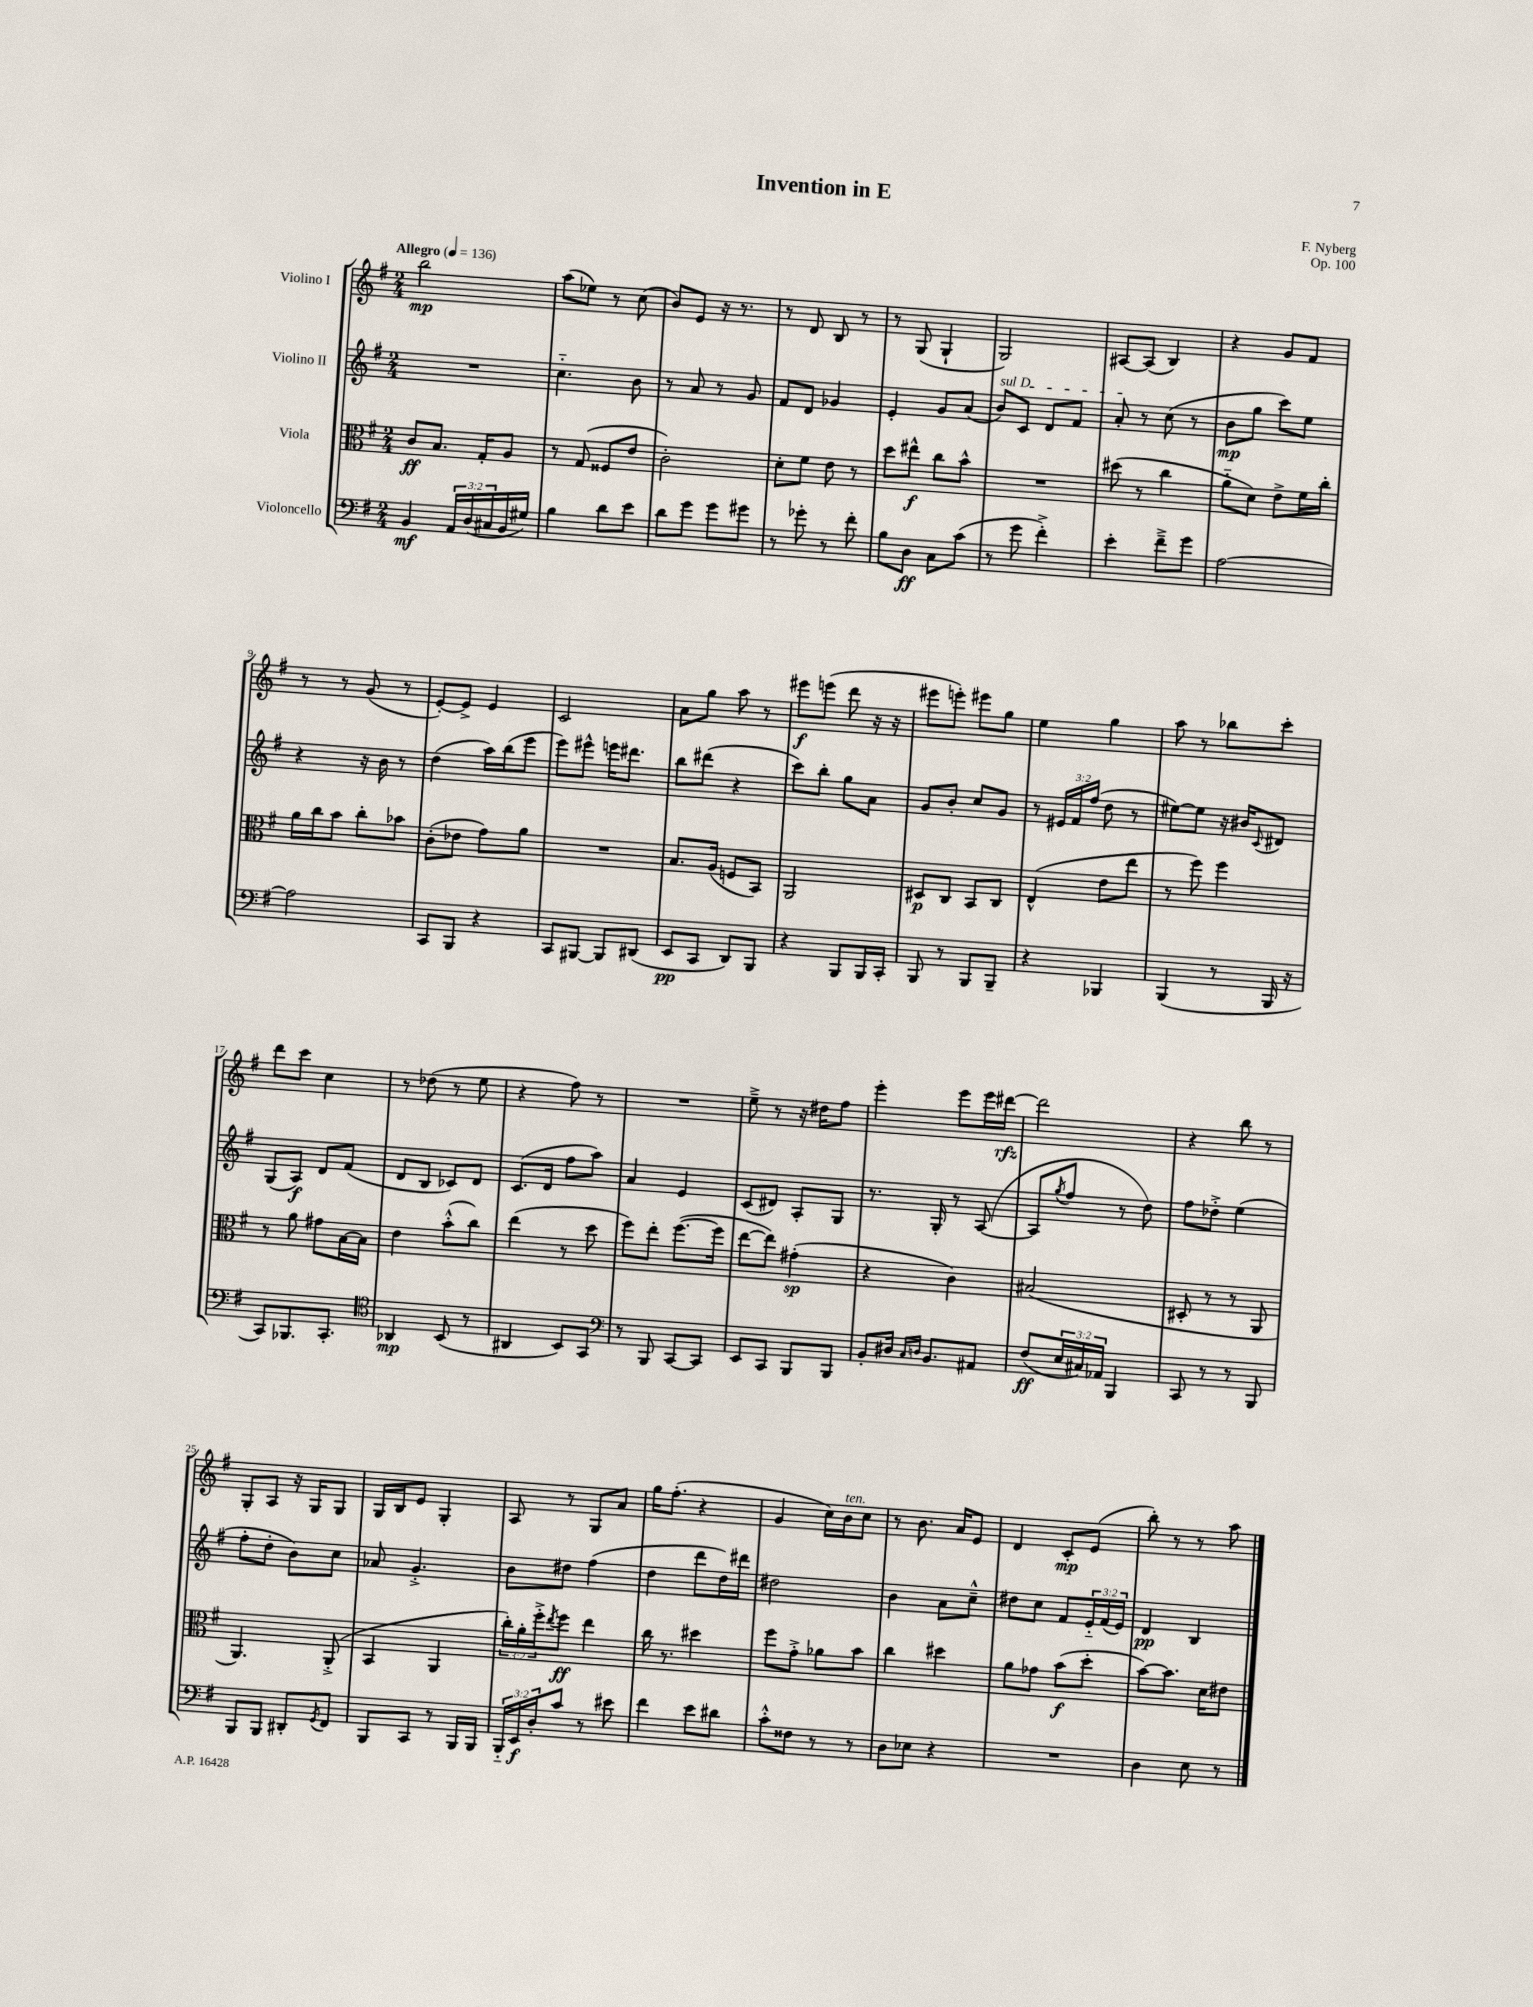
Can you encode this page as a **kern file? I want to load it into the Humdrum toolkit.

**kern	**dynam	**kern	**dynam	**kern	**dynam	**kern	**dynam
*part4	*part4	*part3	*part3	*part2	*part2	*part1	*part1
*staff4	*staff4	*staff3	*staff3	*staff2	*staff2	*staff1	*staff1
*I"Violoncello	*	*I"Viola	*	*I"Violino II	*	*I"Violino I	*
*clefF4	*	*clefC3	*	*clefG2	*	*clefG2	*
*k[f#]	*	*k[f#]	*	*k[f#]	*	*k[f#]	*
*M2/4	*	*M2/4	*	*M2/4	*	*M2/4	*
*MM136	*	*MM136	*	*MM136	*	*MM136	*
=1	=1	=1	=1	=1	=1	=1	=1
!	!	!	!	!	!	!LO:TX:a:B:t=Allegro	!
4BB/	mf	8c/L	ff	2r	.	2bb\	mp
.	.	8.B/J	.	.	.	.	.
24AA/LL	.	.	.	.	.	.	.
(24D/	.	.	.	.	.	.	.
.	.	16G'/KL	.	.	.	.	.
24C#X/	.	.	.	.	.	.	.
16BB/	.	8A/J	.	.	.	.	.
16G#X/JJ)	.	.	.	.	.	.	.
=2	=2	=2	=2	=2	=2	=2	=2
4B\	.	8r	.	4.cc\	.	(8aa\L	.
.	.	(8G/	.	.	.	8ee-X\J)	.
8d\L	.	8F##X/L	.	.	.	8r	.
8e\J	.	8e/J	.	8b\	.	(8cc\	.
=3	=3	=3	=3	=3	=3	=3	=3
8d\L	.	2c'\)	.	8r	.	8b/L)	.
8g\J	.	.	.	8a/	.	8e/J	.
8g\L	.	.	.	8r	.	16r	.
.	.	.	.	.	.	8.r	.
8g#X\J	.	.	.	8g/	.	.	.
=4	=4	=4	=4	=4	=4	=4	=4
8r	.	8d'\L	.	8f#/L	.	8r	.
8g-X'\	.	8f#\J	.	8d/J	.	8d/	.
8r	.	8e\	.	4g-X/	.	8B/	.
8f#'\	.	8r	.	.	.	8r	.
=5	=5	=5	=5	=5	=5	=5	=5
8B\L	.	8dd\L	.	4e'/	.	8r	.
8D\J	ff	8ee#X^^\J	f	.	.	(8G/	.
8C\L	.	8cc\L	.	8g/L	.	4G`/	.
(8c\J	.	8b^^\J	.	(8a/J	.	.	.
=6	=6	=6	=6	=6	=6	=6	=6
!	!	!	!	!LO:TX:a:i:t=sul D	!	!	!
8r	.	2r	.	8b/L)	.	2G/)	.
8g\	.	.	.	8c/J	.	.	.
4f#'^\)	.	.	.	8d/L	.	.	.
.	.	.	.	8f#/J	.	.	.
=7	=7	=7	=7	=7	=7	=7	=7
4e'\	.	(8dd#X\	.	8a'/	.	[8A#X/L	.
.	.	8r	.	8r	.	(8A#/J]	.
8f#~^\L	.	4cc\	.	(8cc\	.	4B/)	.
8g\J	.	.	.	8r	.	.	.
=8	=8	=8	=8	=8	=8	=8	=8
[2A\	.	8a\L	.	8b\L	mp	4r	.
.	.	8d\J)	.	8gg\J	.	.	.
.	.	8e^\L	.	8ccc\L)	.	8g/L	.
.	.	16f#\L	.	8ee\J	.	8f#/J	.
.	.	16cc'\JJ	.	.	.	.	.
!!LO:LB:g=z
=9	=9	=9	=9	=9	=9	=9	=9
2A\]	.	16a\LL	.	4r	.	8r	.
.	.	16cc\J	.	.	.	.	.
.	.	8b\J	.	.	.	8r	.
.	.	8cc'\L	.	16r	.	(8g/	.
.	.	.	.	16b\	.	.	.
.	.	8b-X\J	.	8r	.	8r	.
=10	=10	=10	=10	=10	=10	=10	=10
8CC/L	.	(8c'\L	.	(4dd\	.	[8e'/L)	.
8BBB/J	.	8e-X\J	.	.	.	8e^/J]	.
4r	.	8g\L)	.	16aa\LL)	.	4e/	.
.	.	.	.	(16bb\J	.	.	.
.	.	8a\J	.	8eee\J	.	.	.
=11	=11	=11	=11	=11	=11	=11	=11
8CC/L	.	2r	.	8eee\L)	.	2c/	.
[8BBB#X/J	.	.	.	8eee#X^^\J	.	.	.
8BBB#/L]	.	.	.	16eeen\KL	.	.	.
.	.	.	.	8.ddd#X\J	.	.	.
(8DD#X/J	.	.	.	.	.	.	.
=12	=12	=12	=12	=12	=12	=12	=12
8EE/L	pp	8.B/L	.	8bb\L	.	8a\L	.
8CC/J	.	.	.	(8ddd#X\J	.	8gg\J	.
.	.	(16A/Jk	.	.	.	.	.
8DD/L)	.	8Fn/L	.	4r	.	8aa\	.
8BBB/J	.	8BB/J)	.	.	.	8r	.
=13	=13	=13	=13	=13	=13	=13	=13
4r	.	2AA/	.	8ccc\L)	.	8eee#X\L	f
.	.	.	.	8bb'\J	.	(8eeen\J	.
8BBB/L	.	.	.	8gg\L	.	8ddd\	.
16BBB/L	.	.	.	8a\J	.	16r	.
16CC'/JJ	.	.	.	.	.	16r	.
=14	=14	=14	=14	=14	=14	=14	=14
8BBB/	.	8D#X/L	p	8g/L	.	8eee#X\L	.
8r	.	8C/J	.	8b'/J	.	8eeen'\J)	.
8BBB/L	.	8BB/L	.	8cc/L	.	8eee#X\L	.
8BBB~/J	.	8C/J	.	8g/J	.	8gg\J	.
=15	=15	=15	=15	=15	=15	=15	=15
4r	.	(4E^^/	.	8r	.	4ee\	.
.	.	.	.	24e#X/LL	.	.	.
.	.	.	.	24f#/	.	.	.
.	.	.	.	(24ff#/JJ	.	.	.
4BBB-X/	.	8e\L	.	8dd\	.	4gg\	.
.	.	8ee\J	.	8r	.	.	.
=16	=16	=16	=16	=16	=16	=16	=16
(4BBB/	.	8r	.	[8ee#X\L)	.	8aa\	.
.	.	8ff#\)	.	8ee#\J]	.	8r	.
8r	.	4ff#\	.	16r	.	8bb-X\L	.
.	.	.	.	16b#X/KL	.	.	.
.	.	.	.	8qqc/	.	.	.
16BBB/	.	.	.	8d#X/J	.	8ccc'\J	.
16r	.	.	.	.	.	.	.
!!LO:LB:g=z
=17	=17	=17	=17	=17	=17	=17	=17
8CC/L)	.	8r	.	(8G/L	.	8ddd\L	.
8.BBB-X/	.	8a\	.	8A/J)	f	8ccc\J	.
.	.	8g#X\L	.	8d/L	.	4cc\	.
8.CC'/J	.	.	.	.	.	.	.
.	.	[16B\L	.	(8f#/J	.	.	.
.	.	16B\JJ]	.	.	.	.	.
=18	=18	=18	=18	=18	=18	=18	=18
*clefC4	*	*	*	*	*	*	*
4AA-X/	mp	4e\	.	8d/L	.	8r	.
.	.	.	.	8B/J	.	(8dd-X\	.
(8BB/	.	(8b'^^\L	.	8c-X/L)	.	8r	.
8r	.	8cc\J)	.	8d/J	.	8ee\	.
=19	=19	=19	=19	=19	=19	=19	=19
4AA#X/	.	(4ee\	.	(8.c/L	.	4r	.
.	.	.	.	16d/Jk	.	.	.
8BB/L)	.	8r	.	8ff#\L	.	8ff#\)	.
8GG/J	.	8dd\	.	8aa\J)	.	8r	.
=20	=20	=20	=20	=20	=20	=20	=20
*clefF4	*	*	*	*	*	*	*
8r	.	8ff#\L)	.	4a/	.	2r	.
8BBB/	.	8ee'\J	.	.	.	.	.
[8CC/L	.	([8.ff#\L	.	4e/	.	.	.
8CC/J]	.	.	.	.	.	.	.
.	.	16ff#\Jk]	.	.	.	.	.
=21	=21	=21	=21	=21	=21	=21	=21
8EE/L	.	[8ee\L	.	(8c/L	.	8ee~^\	.
8CC/J	.	8ee\J])	.	8d#X/J)	.	8r	.
8BBB/L	.	(4g#X'\	sp	8A'/L	.	16r	.
.	.	.	.	.	.	16dd#X\KL	.
8BBB/J	.	.	.	8G/J	.	8ff#\J	.
=22	=22	=22	=22	=22	=22	=22	=22
8BB'/L	.	4r	.	8.r	.	4eee'\	.
16D#X/Jk	.	.	.	.	.	.	.
16qqC/LL	.	.	.	.	.	.	.
16qqDn/JJ	.	.	.	.	.	.	.
8.BB/L	.	.	.	16G'/	.	.	.
.	.	4c\)	.	8r	.	8eee\L	.
8AA#X/J	.	.	.	([8A/	.	16eee\L	.
.	.	.	.	.	.	[16ddd#X\JJ	rfz
=23	=23	=23	=23	=23	=23	=23	=23
(8F#/L	ff	(2B#X/	.	8A/L]	.	2ddd#\]	.
.	.	.	.	8qgg/	.	.	.
24E/L	.	.	.	8ff#/J	.	.	.
24C#X/)	.	.	.	.	.	.	.
24AA-X/JJ	.	.	.	.	.	.	.
4BBB/	.	.	.	8r	.	.	.
.	.	.	.	8dd\)	.	.	.
=24	=24	=24	=24	=24	=24	=24	=24
8CC/	.	8D#X'/	.	8ff#\L	.	4r	.
8r	.	8r	.	8dd-X'^\J	.	.	.
8r	.	8r	.	(4ee\	.	8bb\	.
8BBB/	.	8AA/	.	.	.	8r	.
!!LO:LB:g=z
=25	=25	=25	=25	=25	=25	=25	=25
8BBB/L	.	4.AA/)	.	8ff#'\L	.	8G'/L	.
8BBB/J	.	.	.	8dd'\J	.	8A/J	.
8DD#X'/L	.	.	.	8b\L)	.	16r	.
.	.	.	.	.	.	16G/KL	.
8qGG/	.	.	.	.	.	.	.
8FF#/J	.	(8AA'^/	.	8cc\J	.	8G/J	.
=26	=26	=26	=26	=26	=26	=26	=26
8BBB/L	.	4BB/	.	8a-X/	.	16G/LL	.
.	.	.	.	.	.	16B/J	.
8CC/J	.	.	.	4.g'^/	.	8e/J	.
8r	.	4AA/	.	.	.	4G'/	.
16BBB/LL	.	.	.	.	.	.	.
16BBB/JJ	.	.	.	.	.	.	.
=27	=27	=27	=27	=27	=27	=27	=27
24BBB/LL	.	24cc'\LL)	.	8b\L	.	8A/	.
24EE/	f	24a'\	.	.	.	.	.
24D'/J	.	24ff#'^\J	.	.	.	.	.
.	.	8qee/	.	.	.	.	.
8c/J	.	8ff#\J	ff	8dd#X\J	.	8r	.
8r	.	4ee\	.	(4ff#\	.	8G/L	.
8e#X\	.	.	.	.	.	8a/J	.
=28	=28	=28	=28	=28	=28	=28	=28
4f#\	.	16cc\	.	4dd\	.	16gg\KL	.
.	.	8.r	.	.	.	(8.ff#'\J	.
8e\L	.	4dd#X\	.	8ddd\L	.	4r	.
8d#X\J	.	.	.	16dd\L)	.	.	.
.	.	.	.	16ddd#X\JJ	.	.	.
=29	=29	=29	=29	=29	=29	=29	=29
8c'^^\L	.	8ff#\L	.	2dd#X\	.	4g/	.
8F##X\J	.	8g'^\J	.	.	.	.	.
8r	.	8a-X\L	.	.	.	16cc\LL)	.
!	!	!	!	!	!	!LO:TX:a:i:t=ten.	!
.	.	.	.	.	.	16b\J	.
8r	.	8b\J	.	.	.	8cc\J	.
=30	=30	=30	=30	=30	=30	=30	=30
8D\L	.	4cc\	.	4b\	.	8r	.
8E-X\J	.	.	.	.	.	8.b\	.
4r	.	4dd#X\	.	8a\L	.	.	.
.	.	.	.	.	.	16a/KL	.
.	.	.	.	8cc~^^\J	.	8e/J	.
=31	=31	=31	=31	=31	=31	=31	=31
2r	.	8a\L	.	8dd#X\L	.	4d/	.
.	.	8g-X\J	.	8cc\J	.	.	.
.	.	(8b\L	f	8f#/L	.	8c'/L	mp
.	.	8dd'\J	.	24e/L	.	(8e/J	.
.	.	.	.	(24f#/	.	.	.
.	.	.	.	24e/JJ)	.	.	.
=32	=32	=32	=32	=32	=32	=32	=32
4D\	.	[8b\L)	.	4d/	pp	8bb'\)	.
.	.	8.b\J]	.	.	.	8r	.
8E\	.	.	.	4B/	.	8r	.
.	.	16d\KL	.	.	.	.	.
8r	.	8e#X\J	.	.	.	8aa\	.
==	==	==	==	==	==	==	==
*-	*-	*-	*-	*-	*-	*-	*-
